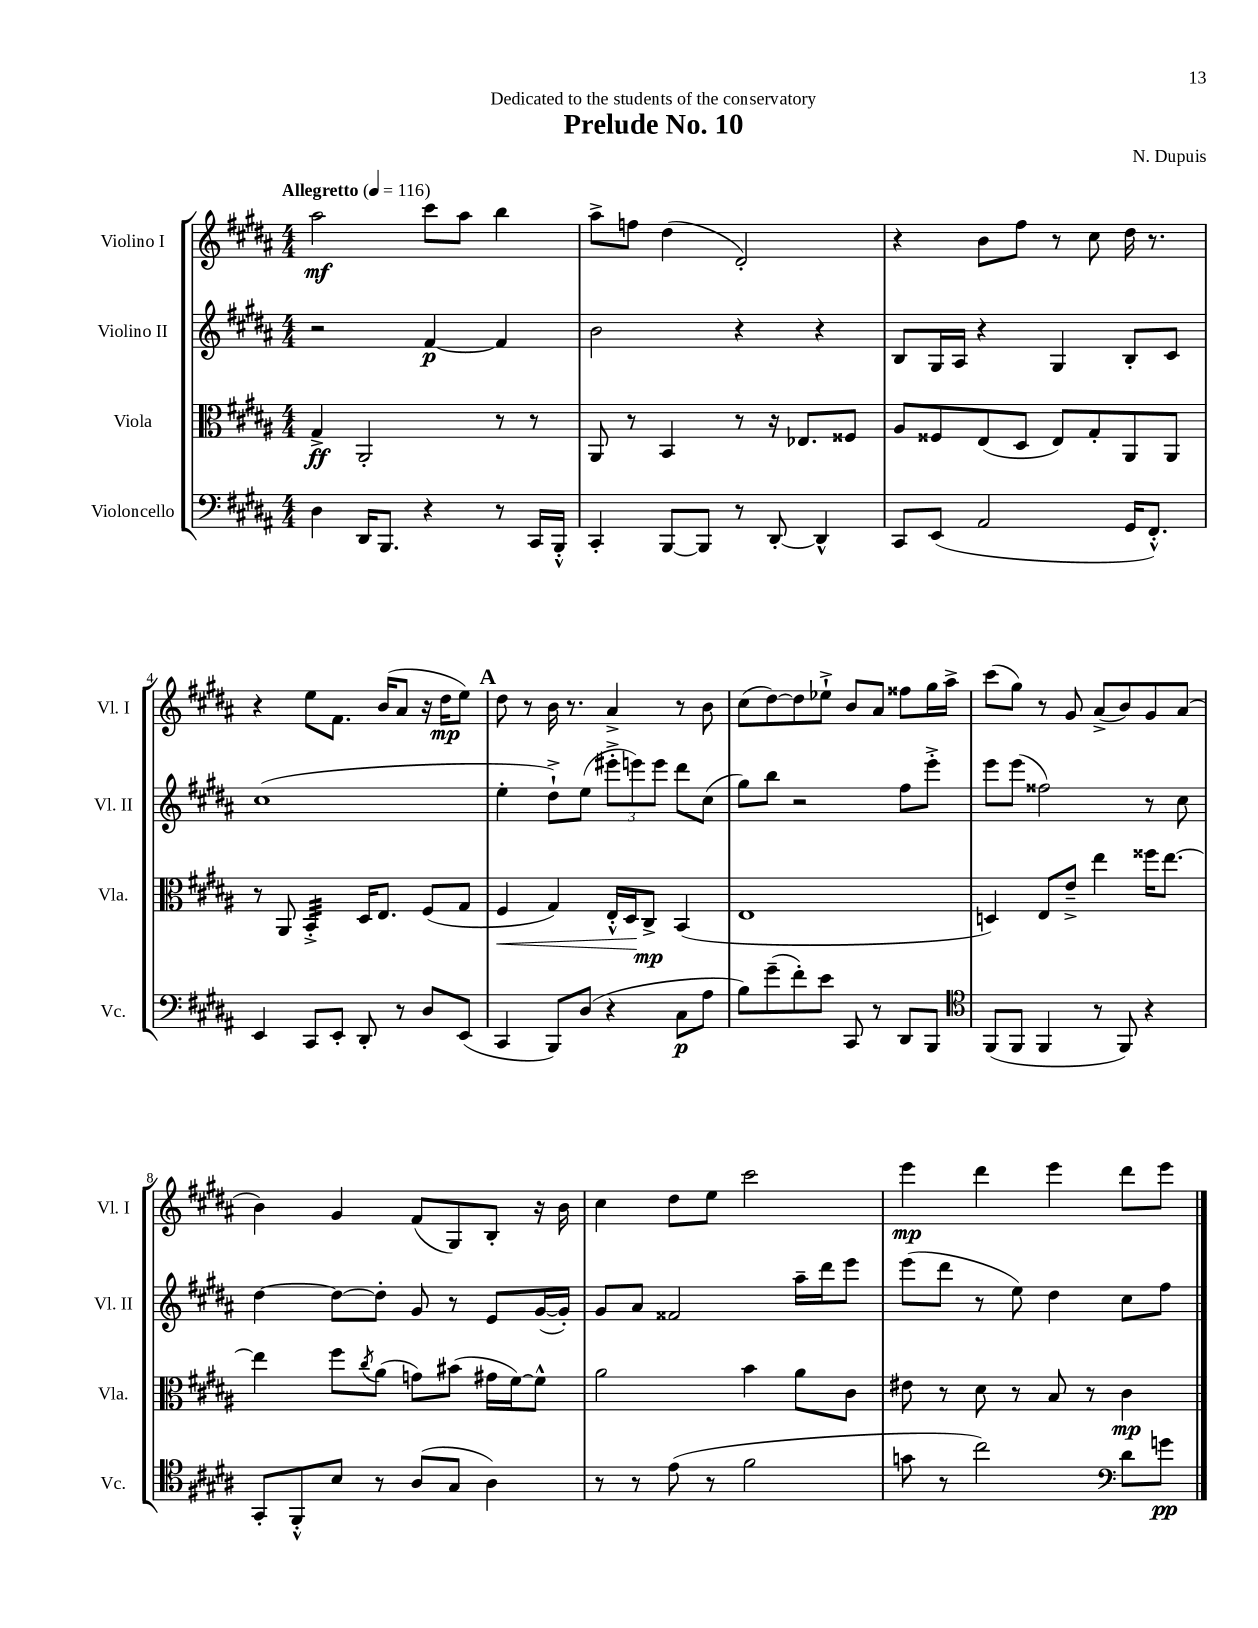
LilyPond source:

\header { title = "Prelude No. 10" composer = "N. Dupuis" dedication = "Dedicated to the students of the conservatory" }
<<
\new StaffGroup <<
\new Staff = "s0" \with { instrumentName = "Violino I" shortInstrumentName = "Vl. I" } {
    \clef treble \key b \major \numericTimeSignature \time 4/4 \tempo "Allegretto" 4 = 116
    ais''2\mf cis'''8 ais''8 b''4 |
    ais''8-> f''8 dis''4( dis'2-.) |
    r4 b'8 fis''8 r8 cis''8 dis''16 r8. |
    r4 e''8 fis'8. b'16( ais'8 r16 dis''16\mp e''8) |
    \mark \markup { \bold "A" } dis''8 r8 b'16 r8. ais'4-> r8 b'8 |
    cis''8( dis''8~) dis''8 ees''8-!-> b'8 ais'8 fisis''8 gis''16 ais''16-> |
    cis'''8( gis''8) r8 gis'8 ais'8->( b'8) gis'8 ais'8( |
    b'4) gis'4 fis'8( gis8) b8-. r16 b'16 |
    cis''4 dis''8 e''8 cis'''2 |
    e'''4\mp dis'''4 e'''4 dis'''8 e'''8 \bar "|." |
}
\new Staff = "s1" \with { instrumentName = "Violino II" shortInstrumentName = "Vl. II" } {
    \clef treble \key b \major \numericTimeSignature \time 4/4
    r2 fis'4~\p fis'4 |
    b'2 r4 r4 |
    b8 gis16 ais16 r4 gis4 b8-. cis'8 |
    cis''1( |
    \mark \markup { \bold "A" } e''4-. dis''8-!->) e''8( \tuplet 3/2 { eis'''8-.-> e'''8) e'''8 } dis'''8 cis''8( |
    gis''8) b''8 r2 fis''8 e'''8-.-> |
    e'''8 e'''8( fisis''2) r8 cis''8 |
    dis''4~ dis''8~ dis''8-. gis'8 r8 e'8 gis'16~( gis'16-.) |
    gis'8 ais'8 fisis'2 ais''16-- dis'''16 e'''8 |
    e'''8( dis'''8 r8 e''8) dis''4 cis''8 fis''8 \bar "|." |
}
\new Staff = "s2" \with { instrumentName = "Viola" shortInstrumentName = "Vla." } {
    \clef alto \key b \major \numericTimeSignature \time 4/4
    gis4->\ff ais,2-. r8 r8 |
    ais,8 r8 b,4 r8 r16 ees8. fisis8 |
    ais8 fisis8 e8( dis8 e8) gis8-. ais,8 ais,8 |
    r8 ais,8 b,4:32-.-> dis16 e8. fis8( gis8 |
    \mark \markup { \bold "A" } fis4\< gis4) e16-.-^ dis16\! cis8->\mp b,4( |
    e1 |
    d4) e8 e'8---> e''4 fisis''16 e''8.~ |
    e''4 fis''8 \acciaccatura { cis''8 } ais'8( g'8) bis'8( gis'16 fis'16~) fis'8-^ |
    ais'2 b'4 ais'8 cis'8 |
    eis'8 r8 dis'8 r8 b8 r8 cis'4\mp \bar "|." |
}
\new Staff = "s3" \with { instrumentName = "Violoncello" shortInstrumentName = "Vc." } {
    \clef bass \key b \major \numericTimeSignature \time 4/4
    dis4 dis,16 b,,8. r4 r8 cis,16 b,,16-.-^ |
    cis,4-. b,,8~ b,,8 r8 dis,8~-. dis,4-^ |
    cis,8 e,8( ais,2 gis,16 fis,8.-.-^) |
    e,4 cis,8 e,8-. dis,8-. r8 dis8 e,8( |
    \mark \markup { \bold "A" } cis,4 b,,8) dis8( r4 cis8\p ais8 |
    b8) gis'8--( fis'8-.) e'8 cis,8 r8 dis,8 b,,8 |
    \clef tenor fis,8( fis,8 fis,4 r8 fis,8) r4 |
    gis,8-. fis,8-.-^ b8 r8 ais8( gis8 ais4) |
    r8 r8 e'8( r8 fis'2 |
    g'8 r8 cis''2) \clef bass dis'8 g'8\pp \bar "|." |
}
>>
>>
